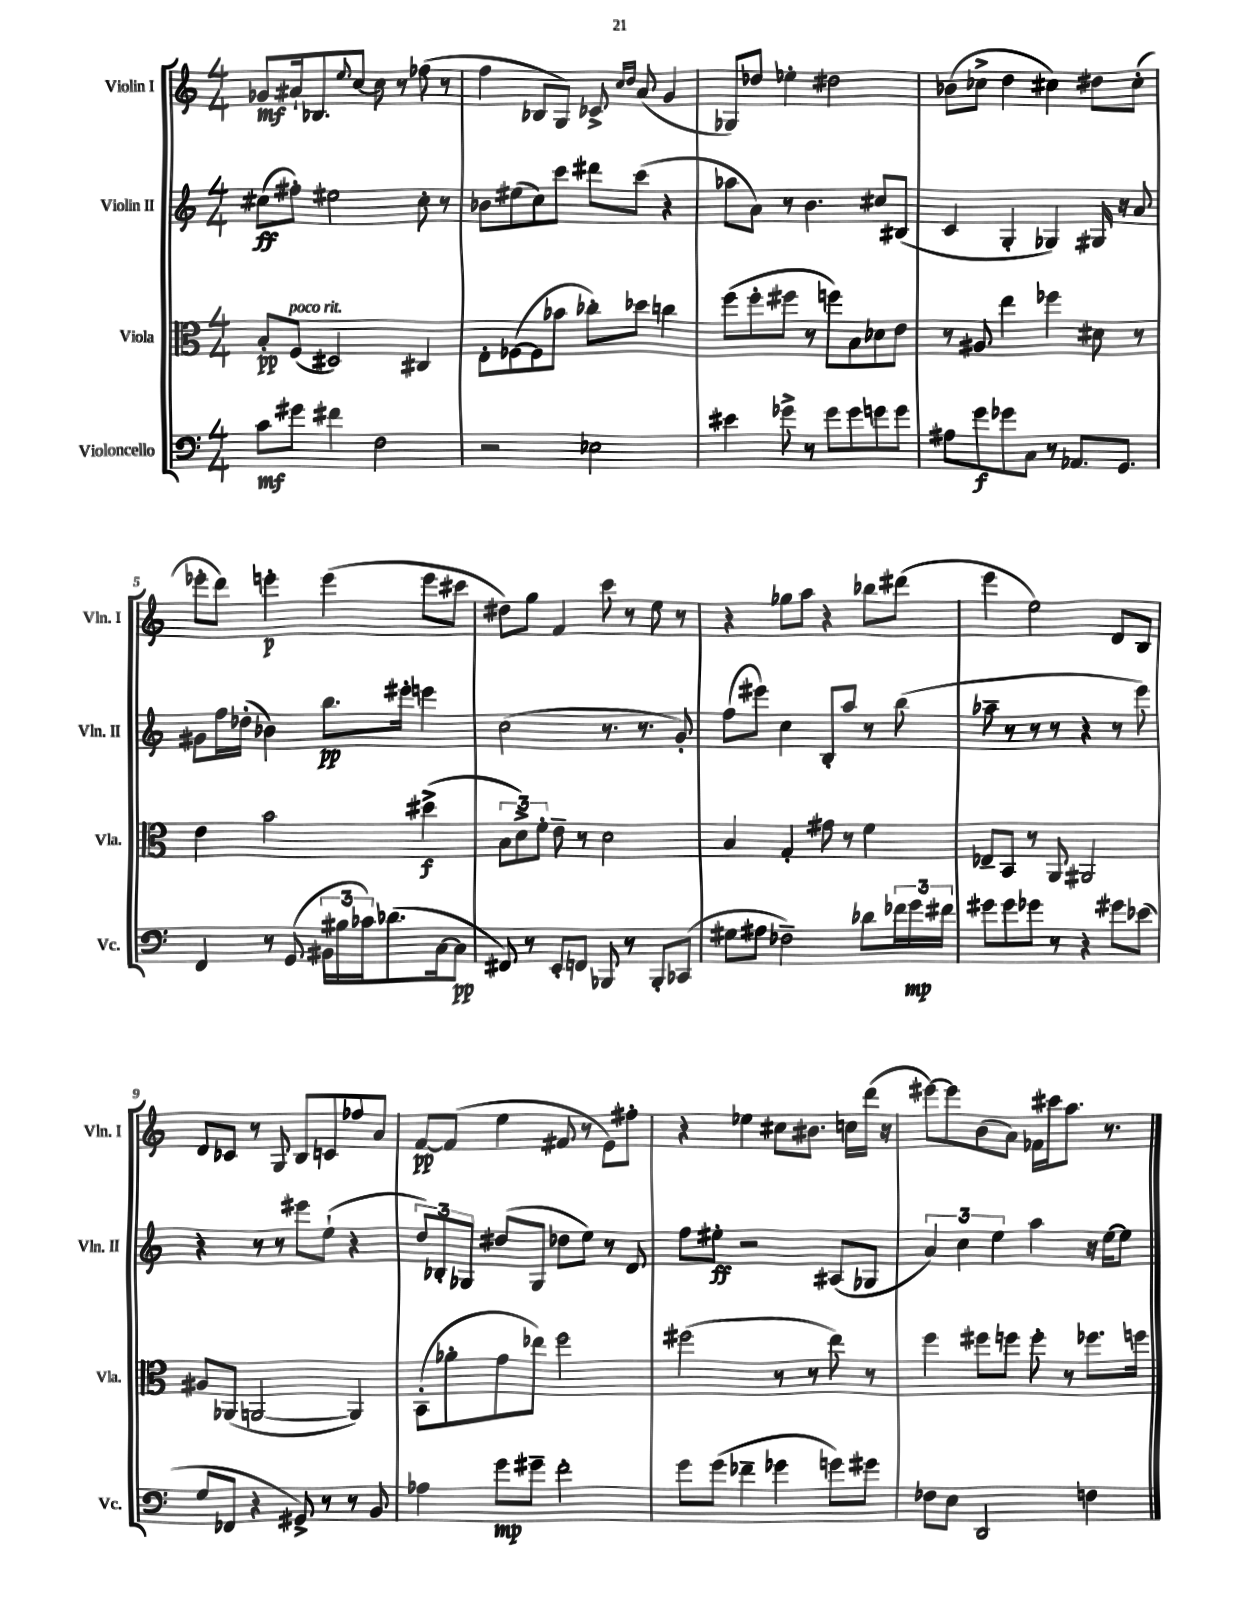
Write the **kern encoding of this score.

**kern	**dynam	**kern	**dynam	**kern	**dynam	**kern	**dynam
*part4	*part4	*part3	*part3	*part2	*part2	*part1	*part1
*staff4	*staff4	*staff3	*staff3	*staff2	*staff2	*staff1	*staff1
*I"Violoncello	*	*I"Viola	*	*I"Violin II	*	*I"Violin I	*
*I'Vc.	*	*I'Vla.	*	*I'Vln. II	*	*I'Vln. I	*
*clefF4	*	*clefC3	*	*clefG2	*	*clefG2	*
*k[]	*	*k[]	*	*k[]	*	*k[]	*
*M4/4	*	*M4/4	*	*M4/4	*	*M4/4	*
=1	=1	=1	=1	=1	=1	=1	=1
8c\L	mf	8B'/L	pp	(8cc#X\L	ff	8g-X/L	mf
!	!	!LO:TX:a:i:t=poco rit.	!	!	!	!	!
8g#X\J	.	(8F/J	.	8ff#X'\J)	.	16a#X`/k	.
.	.	.	.	.	.	8.B-X/	.
4f#X\	.	2D#X/)	.	2ee#X\	.	.	.
.	.	.	.	.	.	8qqee/	.
.	.	.	.	.	.	[8cc/J	.
2F\	.	.	.	.	.	8cc\]	.
.	.	.	.	.	.	8r	.
.	.	4C#X/	.	8cc#'\	.	(8ff-X\	.
.	.	.	.	8r	.	8r	.
=2	=2	=2	=2	=2	=2	=2	=2
2r	.	8E'\L	.	8b-X\L	.	4ff\	.
.	.	([8F-X\	.	(8ee#X\	.	.	.
.	.	8F-\]	.	8cc\)	.	8B-X/L	.
.	.	8b-X\J	.	8ccc\J	.	8G/J)	.
2E-X\	.	8cc-X'\L)	.	8ddd#X\L	.	8c-X^/	.
.	.	.	.	.	.	16qqcc/LL	.
.	.	.	.	.	.	16qqdd/JJ	.
.	.	8dd-X\J	.	(8ccc\J	.	(8a/	.
.	.	4ccn\	.	4r	.	4g/	.
=3	=3	=3	=3	=3	=3	=3	=3
4e#X\	.	(8ff\L	.	8aa-X\L	.	8G-X/L)	.
.	.	8ff'\	.	8a\J)	.	8dd-X/J	.
8g-X^\	.	8ff#X\J	.	8r	.	4ee-X'\	.
8r	.	8r	.	4.b\	.	.	.
8g-\L	.	8ffn\L)	.	.	.	2dd#X\	.
8g-\	.	8B\	.	.	.	.	.
8gn\	.	8d-X\	.	8cc#X/L	.	.	.
8g\J	.	8e\J	.	(8B#X/J	.	.	.
=4	=4	=4	=4	=4	=4	=4	=4
8A#X\L	.	8r	.	4c/	.	(8b-X\L	.
8g\	f	8A#X/	.	.	.	8cc-X^\J	.
8g-X\	.	4ee\	.	4G'/	.	4dd\	.
8C\J	.	.	.	.	.	.	.
8r	.	4ff-X\	.	4G-X/)	.	4cc#X\)	.
8.AA-X/L	.	.	.	.	.	.	.
.	.	8d#X\	.	16G#X/	.	8dd#X\L	.
8.GG/J	.	.	.	16r	.	.	.
.	.	8r	.	8a/	.	(8cc#'\J	.
!!LO:LB:g=z
=5	=5	=5	=5	=5	=5	=5	=5
4FF/	.	4e\	.	8g#X\L	.	8eee-X'\L	.
.	.	.	.	16ff\L	.	8ddd\J)	.
.	.	.	.	(16dd-X'\JJ	.	.	.
8r	.	2b\	.	4b-X\)	.	4eeen'\	p
(8GG/	.	.	.	.	.	.	.
24BB#X\LL	.	.	.	8.bb\L	pp	(4eee\	.
24B#X\	.	.	.	.	.	.	.
24c-X\J)	.	.	.	.	.	.	.
(8.d-X\	.	.	.	.	.	.	.
.	.	.	.	16eee#X'\Jk	.	.	.
.	.	(4dd#X^\	f	4eeen\	.	8eee\L	.
[16C\k	.	.	.	.	.	.	.
8C\J]	pp	.	.	.	.	8ccc#X\J	.
=6	=6	=6	=6	=6	=6	=6	=6
8FF#X/)	.	12B\L	.	(2cc\	.	8dd#X\L)	.
.	.	12d^\)	.	.	.	.	.
8r	.	.	.	.	.	8gg\J	.
.	.	12f'\J	.	.	.	.	.
8EE'/L	.	8e~\	.	.	.	4f/	.
8FFn/J	.	8r	.	.	.	.	.
8BBB-X/	.	2d\	.	8.r	.	8ccc\	.
8r	.	.	.	.	.	8r	.
.	.	.	.	8.r	.	.	.
8BBB-'/L	.	.	.	.	.	8ee\	.
(8CC-X/J	.	.	.	8g'/)	.	8r	.
=7	=7	=7	=7	=7	=7	=7	=7
8G#X\L	.	4B/	.	(8ff\L	.	4r	.
8A#X\J	.	.	.	8eee#X\J)	.	.	.
2F-X~\)	.	4G'/	.	4cc\	.	8gg-X\L	.
.	.	.	.	.	.	8aa\J	.
.	.	8g#X\	.	8B'/L	.	4r	.
.	.	8r	.	8aa/J	.	.	.
8d-X\L	.	4f\	.	8r	.	8bb-X\L	.
24f-X\L	.	.	.	(8bb\	.	(8ddd#X\J	.
24g\	mp	.	.	.	.	.	.
24f#X\JJ	.	.	.	.	.	.	.
=8	=8	=8	=8	=8	=8	=8	=8
8g#X\L	.	8E-X~/L	.	8aa-X~\	.	4eee\	.
8g#\	.	8BB/J	.	8r	.	.	.
8g-X\J	.	8r	.	8r	.	2ee\)	.
8r	.	8AA/	.	8r	.	.	.
4r	.	2AA#X/	.	4r	.	.	.
8g#X\L	.	.	.	8r	.	8d/L	.
(8e-X\J	.	.	.	8eee\)	.	8B/J	.
!!LO:LB:g=z
=9	=9	=9	=9	=9	=9	=9	=9
8G/L	.	8A#X/L	.	4r	.	8d/L	.
8FF-X/J	.	(8AA-X/J	.	.	.	8c-X/J	.
4r	.	[2AAn/	.	8r	.	8r	.
.	.	.	.	8r	.	8G/	.
8GG#X^/)	.	.	.	8eee#X\L	.	8B/L	.
8r	.	.	.	(8ee`\J	.	8cn/	.
8r	.	4AA/])	.	4r	.	8ff-X/	.
8BB/	.	.	.	.	.	8a/J	.
=10	=10	=10	=10	=10	=10	=10	=10
4A-X\	.	(8BB'\L	.	12dd/L)	.	[8f/L	pp
.	.	.	.	12B-X'/	.	.	.
.	.	8a-X'\	.	.	.	(8f/J]	.
.	.	.	.	12G-X/J	.	.	.
8g\L	mp	8g\	.	(8dd#X/L	.	4ee\	.
8g#X~\J	.	8ee-X\J)	.	8G-/J	.	.	.
2f'\	.	2ff\	.	8dd-X\L	.	8f#X/	.
.	.	.	.	8ee\J)	.	8r	.
.	.	.	.	8r	.	8e\L)	.
.	.	.	.	8d/	.	8ff#X'\J	.
=11	=11	=11	=11	=11	=11	=11	=11
8g\L	.	(2ff#X\	.	8ff\L	.	4r	.
(8g\J	.	.	.	8ee#X'\J	ff	.	.
4f-X~\	.	.	.	2r	.	4ee-X\	.
4g-X\	.	8r	.	.	.	8cc#X\L	.
.	.	8r	.	.	.	8.b#X\J	.
8gn\L)	.	8ee\)	.	(8A#X/L	.	.	.
.	.	.	.	.	.	16ccn\LL	.
8g#X\J	.	8r	.	8G-X/J	.	(16ddd\JJ	.
.	.	.	.	.	.	16r	.
=12	=12	=12	=12	=12	=12	=12	=12
8F-X\L	.	4ff\	.	6a/)	.	[8eee#X\L)	.
8E\J	.	.	.	.	.	8eee#\]	.
.	.	.	.	6cc\	.	.	.
2DD/	.	8ff#X\L	.	.	.	(8b\	.
.	.	.	.	6ee\	.	.	.
.	.	8ffn\J	.	.	.	8a\J)	.
.	.	8ff'\	.	4aa\	.	16f-X\LL	.
.	.	.	.	.	.	16ccc#X\J	.
.	.	8r	.	.	.	8.aa\J	.
4Fn\	.	8.ff-X\L	.	16r	.	.	.
.	.	.	.	[16ee\KL	.	8.r	.
.	.	.	.	8ee\J]	.	.	.
.	.	16ffn\Jk	.	.	.	.	.
==	==	==	==	==	==	==	==
*-	*-	*-	*-	*-	*-	*-	*-
